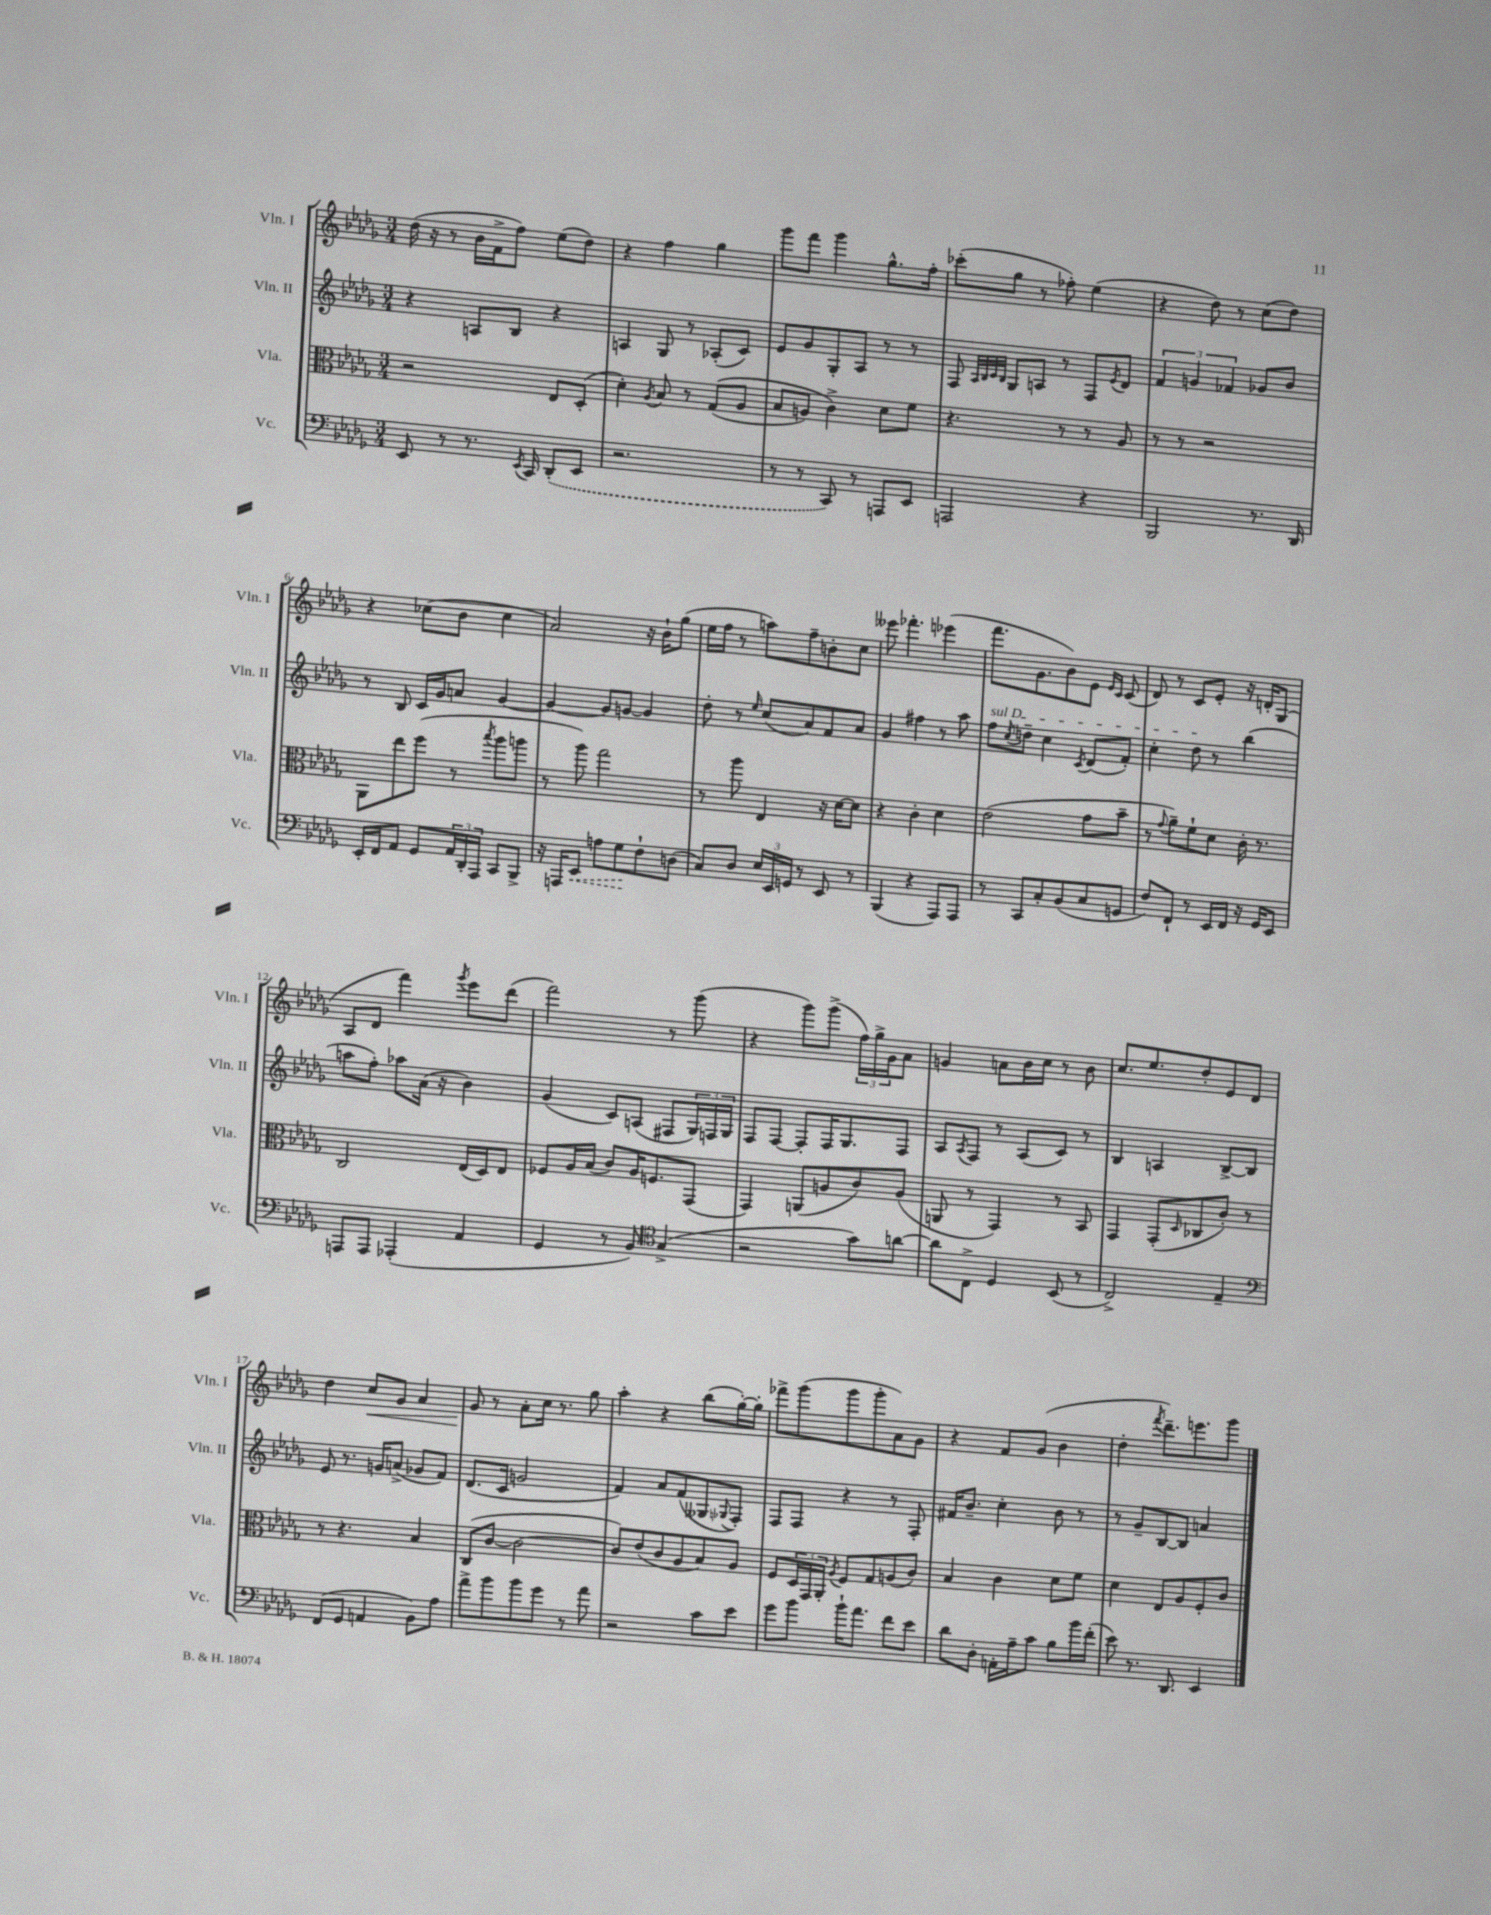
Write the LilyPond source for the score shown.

<<
\new StaffGroup <<
\new Staff = "s0" \with { instrumentName = "Vln. I" shortInstrumentName = "Vln. I" } {
    \clef treble \key des \major \numericTimeSignature \time 3/4
    des''16( r16 r8 bes'16 f'16-> f''8) ees''8( des''8) |
    r4 f''4 ges''4 |
    ges'''8 f'''8 ges'''4 ges''8.-^ f''16-. |
    ces'''8-.( ges''8 r8 fes''8-.) ees''4( |
    r4 des''8) r8 c''8( des''8) |
    r4 ces''8( bes'8 ces''4 |
    aes'2) r16 bes'16-! ges''8( |
    ees''16 f''16 r8 a''8) f''8-- b'8-. c''8 |
    eeses'''8 fes'''4.-. ees'''4( |
    f'''8. ges'8. bes'8) ees'8 \grace { ees'16 c'16 } c'8( |
    des'8) r8 c'8 ees'8-. r16 d'16-. ges8( |
    aes8 des'8 f'''4) \acciaccatura { ges'''8 } ees'''8 des'''8( |
    f'''2) r8 ges'''8( |
    r4 ges'''8) ges'''8->( \tuplet 3/2 { f''16) ges''16-> ges'16 } aes'8 |
    g'4 a'8 bes'16 c''16 r8 bes'8 |
    c''8. ees''8. des''8-. ees'8 des'8 |
    des''4 c''8\< ges'8 aes'4 |
    ges'8\! r8 aes'8-. c''16 r8. ges''8 |
    aes''4-. r4 bes''8( ges''16~-.) ges''16-. |
    fes'''8-> ges'''8( ges'''8 ges'''8-. aes'8) ges'8 |
    r4 f'8 ges'8( bes'4 |
    des''4-. \acciaccatura { f'''8 } des'''8.--) e'''8. ges'''8 \bar "|." |
}
\new Staff = "s1" \with { instrumentName = "Vln. II" shortInstrumentName = "Vln. II" } {
    \clef treble \key des \major \numericTimeSignature \time 3/4
    r4 a8 bes8 r4 |
    a4 ges8 r8 aes8-.( c'8) |
    ees'8 ges'8 ges8-. aes8 r8 r8 |
    f8 \grace { aes32 bes32 c'32 bes32 } ges8 a8 r8 f8 \acciaccatura { ees'8 } des'8 |
    \tuplet 3/2 { f'4 g'4 fes'4 } ges'8 bes'8 |
    r8 bes8 c'16 ges'16 a'8 ges'4~ |
    ges'4~ ges'8 g'8~ g'4 |
    des''8-. r8 \grace { ees''16 } c''8( aes'8) f'8 aes'8 |
    ges'4 fis''4 r8 aes''8 |
    \once \override TextSpanner.bound-details.left.text = \markup { \italic "sul D" } f''8\startTextSpan \acciaccatura { c''8 } d''8-- c''4 \acciaccatura { c'8 } des'8( f'8-.) |
    c''4-. des''8\stopTextSpan r8 bes''4( |
    a''8 f''8-.) aes''8 aes'16( r16 bes'4) |
    ges'4( c'8) a8( fis8 \tuplet 3/2 { ges16) f16 ges16 } |
    f8 f8~ f8-. f16 ges8. f8 |
    aes8 \acciaccatura { aes8 } f8 r8 aes8( c'8) r8 |
    bes4 a4 bes8~-> bes8 |
    ees'8 r8. g'16 a'8->( ges'8 f'8) |
    des'8.( c'16 g'2 |
    f'4) aes'8 f'8( geses8 \appoggiatura { ges8 } f8-.) |
    f8 f8 r4 r8 f8-. |
    fis'16 bes'8.-- c''4-. bes'8 r8 |
    r8 ges'8-- bes8~ bes8 a'4 \bar "|." |
}
\new Staff = "s2" \with { instrumentName = "Vla." shortInstrumentName = "Vla." } {
    \clef alto \key des \major \numericTimeSignature \time 3/4
    r2 ees8 des8-.( |
    des'4-.) \acciaccatura { aes8 } bes8 r8 ges8(\( aes8 |
    bes8 a8) c'4->\) des'8 f'8 |
    r4. r8 r8 aes8 |
    r8 r8 r2 |
    aes,8 ees''8 f''8( r8 \acciaccatura { bes''8 } aes''8 a''8 |
    r8 aes''8) ges''2 |
    r8 aes''8 ees4 r16 des'16~ des'8 |
    r4 c'4-. des'4 |
    ees'2( ges'8 bes'8-- |
    r8 \appoggiatura { ges'8 } aes'8--) f'8-! des'8 c'16-. r8. |
    c2 ees16( des16) ees8 |
    fes8 aes16 bes16( c'8) aes16 f8. ges,8( |
    ges,4) a,8( a8 c'8) a8( |
    a,8 r8 ges,4) r8 bes,8 |
    ges,4 ges,8-.( \grace { des16 } ces8 c'8-.) r8 |
    r8 r4. bes4 |
    c8( c'8~ c'2~ |
    c'8) ees'8( c'8 aes8 bes8) aes8 |
    f8 \tuplet 3/2 { des16 ges,16 aes,16-. } \acciaccatura { aes8 } f8 ges8 a8( c'8) |
    bes4 c'4 des'8 f'8 |
    des'4 ees8 aes8 f8-. c'8 \bar "|." |
}
\new Staff = "s3" \with { instrumentName = "Vc." shortInstrumentName = "Vc." } {
    \clef bass \key des \major \numericTimeSignature \time 3/4
    ees,8 r8 r8. \acciaccatura { ees,8 } c,16 \once \slurDashed des,8-.( ees,8 |
    r2. |
    r8 r8 c,8) r8 a,,8 ees,8 |
    a,,2 r4 |
    bes,,2 r8. des,16 |
    ees,16-. f,16 aes,8 ges,8 \tuplet 3/2 { aes,16 des,16-. aes,,16 } c,8 bes,,8-> |
    r16 a,,16 \once \override Hairpin.style = #'dashed-line ees,8\< a8 ges8\! f8-! d8( |
    c8) des8 \tuplet 3/2 { ees16 ees,16 g,16 } r8 ees,8 r8 |
    bes,,4( r4 aes,,8) aes,,8 |
    r8 c,8 c8-. bes,8( c8 g,8 |
    f8) f,8-! r8 ees,16 f,16 r16 ges,16 ees,8 |
    a,,8 a,,8 aes,,4-.( aes,4 |
    ges,4 r8 bes,8) \clef tenor ges4->( |
    r2 ges'8) a'8~ |
    a'8 c8-> des4 bes,8( r8 |
    c2->) ees4-- |
    \clef bass f,8( ges,8 a,4 bes,8) aes8 |
    aes'8-> bes'8 bes'8 ges'8 r8 aes'8 |
    r2 c'8 ees'8 |
    ges'8 bes'8 bes'16-! aes'8. f'8 ees'8 |
    des'8 des8-. a,16-. aes16-- c'8 bes8 bes'16 f'16-.( |
    ees'8) r8. des,8. ees,4 \bar "|." |
}
>>
>>
